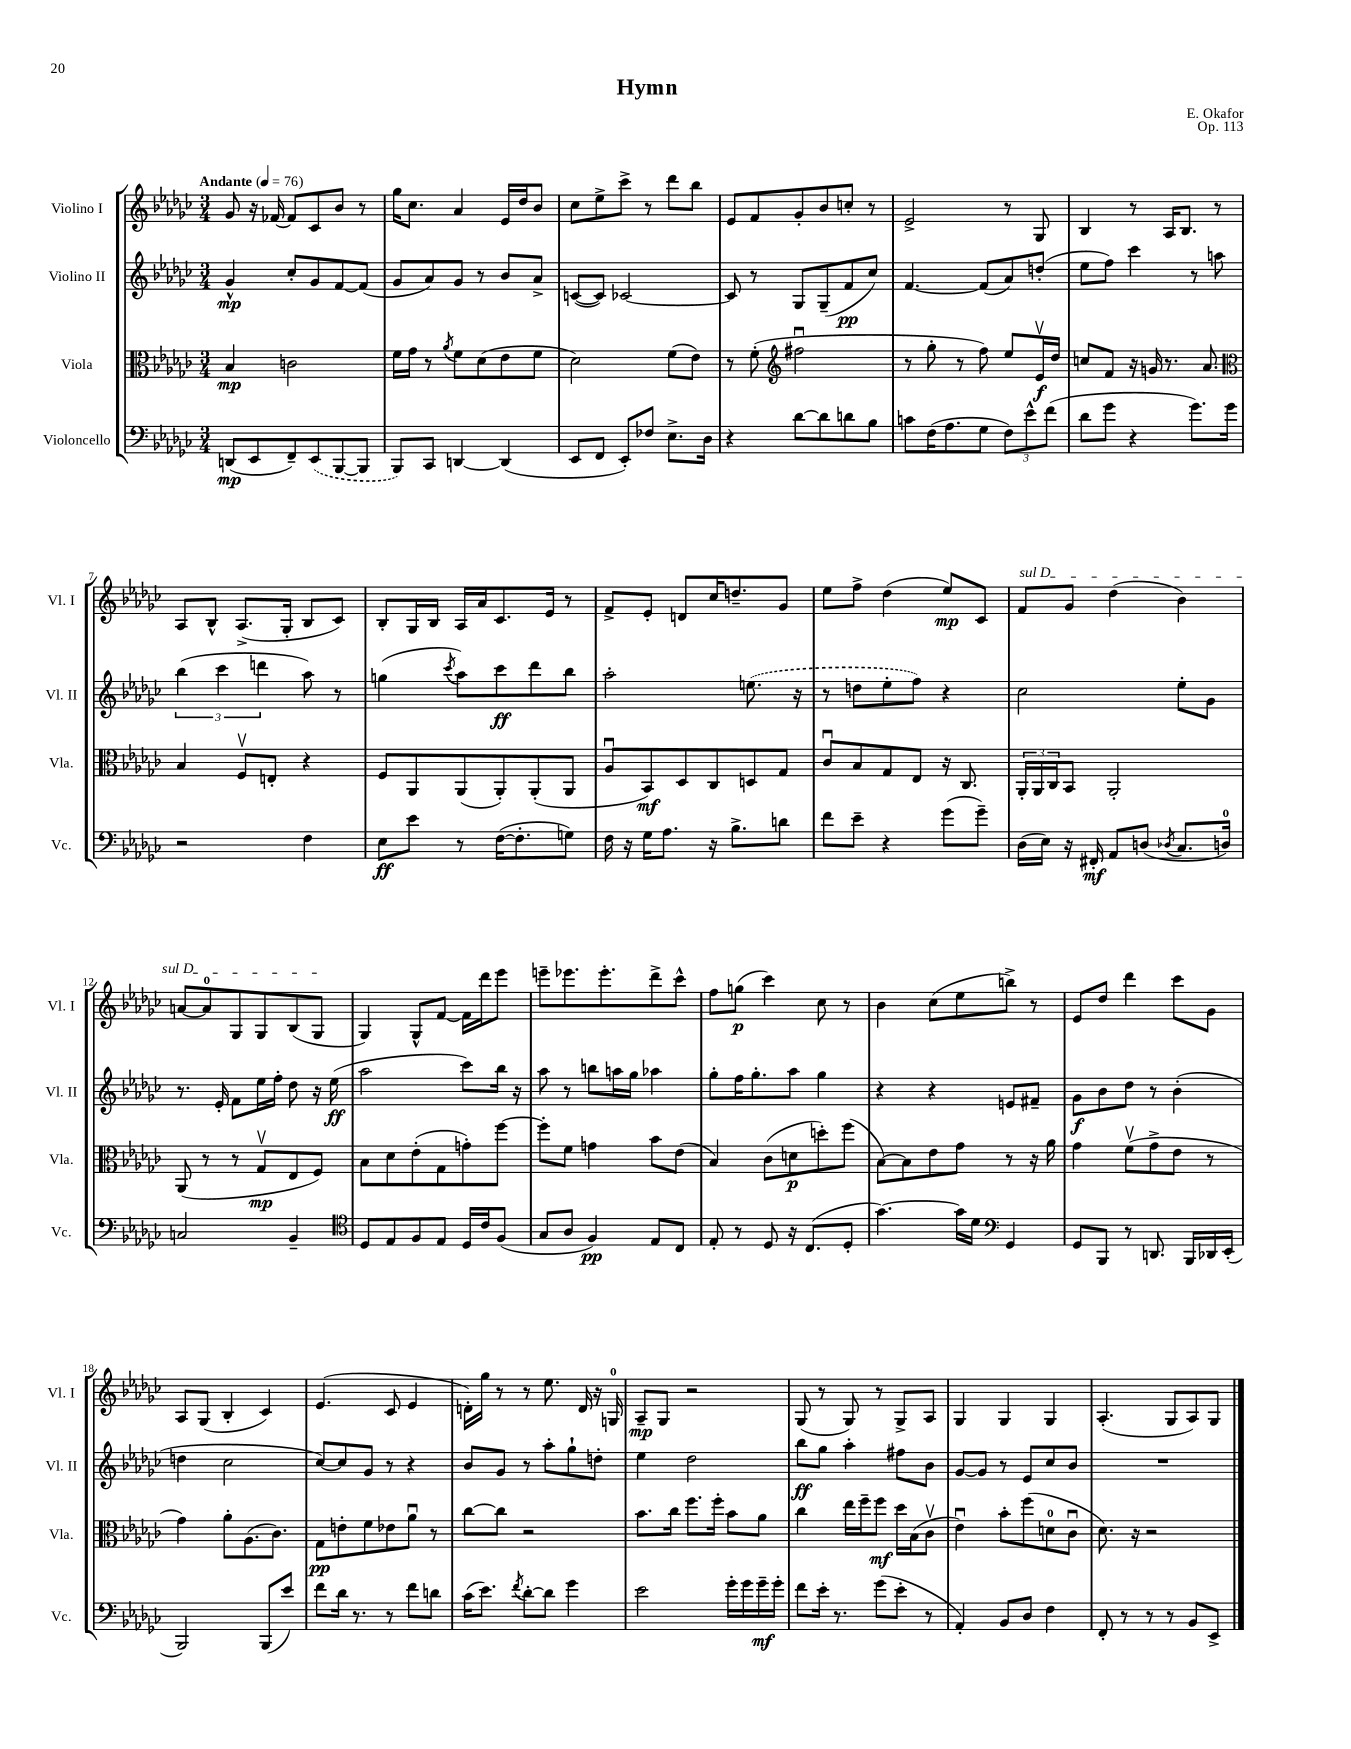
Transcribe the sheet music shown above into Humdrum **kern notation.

**kern	**kern	**kern	**kern
*staff4	*staff3	*staff2	*staff1
*clefF4	*clefC3	*clefG2	*clefG2
*k[b-e-a-d-g-c-]	*k[b-e-a-d-g-c-]	*k[b-e-a-d-g-c-]	*k[b-e-a-d-g-c-]
*M3/4	*M3/4	*M3/4	*M3/4
*MM76	*MM76	*MM76	*MM76
(8DD	4B-	4g-^^	8g-
8EE-	.	.	16r
.	.	.	[16f-
8FF~)	2c	8cc-'	8f-]
(8EE-	.	8g-	8c-
[8BBB-	.	[8f	8b-
8BBB-]	.	(8f]	8r
=	=	=	=
8BBB-)	16f	8g-	16gg-
.	16g-	.	8.cc-
8CC-	8r	8a-)	.
.	8qa-	.	.
[4DD	8f	8g-	4a-
.	(8d-	8r	.
(4DD]	8e-	8b-	16e-
.	.	.	16dd-
.	8f	8a-^	8b-
=	=	=	=
8EE-	2d-)	([8c	8cc-
8FF	.	8c])	8ee-^
8EE-')	.	[2c-	8ccc-^
8F-	.	.	8r
8.E-^	(8f	.	8ddd-
.	8e-)	.	8bb-
16D-	.	.	.
=	=	=	=
4r	8r	8c-]	8e-
.	(8f'	8r	8f
*	*clefG2	*	*
[8d-	2ff#u	8G-	8g-'
8d-]	.	(8G-~	8b-
8d	.	8f	8cc'
8B-	.	8cc-)	8r
=	=	=	=
8c	8r	[4.f	2e-^
(16F	8gg-'	.	.
8.A-	.	.	.
.	8r	.	.
8G-	8ff)	(8f]	.
12F)	8ee-	8a-)	8r
12e-^^	.	.	.
.	16e-v	(8dd'	8G-
(12f	.	.	.
.	16dd-	.	.
=	=	=	=
8d-	8cc	8ee-	4B-
8g-	8f	8ff)	.
4r	16r	4ccc-	8r
.	16g	.	.
.	8.r	.	16A-
.	.	.	8.B-
8.g-)	.	8r	.
.	8.a-	.	.
.	.	8aa	8r
16g-	.	.	.
=	=	=	=
*	*clefC3	*	*
2r	4B-	(6bb-	8A-
.	.	.	8B-^^
.	.	6ccc-	.
.	8Fv	.	(8.A-^
.	.	6ddd	.
.	8E'	.	.
.	.	.	16G-'
4F	4r	8aa-)	8B-
.	.	8r	8c-)
=	=	=	=
8E-	8F	(4gg	8B-'
8e-	8AA-	.	16G-
.	.	.	16B-
.	.	8qccc-	.
8r	(8AA-	8aa-)	16A-
.	.	.	16a-
([16F	8AA-')	8ccc-	8.c-
8.F']	.	.	.
.	(8AA-'	8ddd-	.
.	.	.	16e-
8G)	8AA-	8bb-	8r
=	=	=	=
16F	8A-u	2aa-'	8f^
16r	.	.	.
16G-	8BB-)	.	8e-'
8.A-	.	.	.
.	8D-	.	8d
16r	8C-	.	16cc-
8.B-^	.	.	8.dd~
.	8D	(8.ee	.
8d	8G-	.	8g-
.	.	16r	.
=	=	=	=
8f	8c-u	8r	8ee-
8e-~	8B-	8dd	8ff^
4r	8G-	8ee-'	(4dd-
.	8E-	8ff)	.
(8g-	16r	4r	8ee-)
.	8.C-	.	.
8g-~)	.	.	8c-
=	=	=	=
(16D-	24AA-'	2cc-	8f
.	24AA-	.	.
16E-)	.	.	.
.	24C-	.	.
16r	8BB-	.	8g-
16FF#'	.	.	.
8AA-	2AA-'	.	(4dd-
(8D	.	.	.
8qD-	.	.	.
8.C-	.	8ee-'	4b-)
.	.	8g-	.
16D)	.	.	.
=	=	=	=
2C	(8AA-	8.r	[8a
.	8r	.	8a]
.	.	16e-'	.
.	8r	8f	8G-
.	8G-v	16ee-	8G-
.	.	16ff'	.
4BB-~	8E-	8dd-	(8B-
.	8F)	16r	8G-
.	.	(16ee-	.
=	=	=	=
*clefC4	*	*	*
8D-	8B-	2aa-	4G-)
8E-	8d-	.	.
8F	(8e-'	.	8G-^^
8E-	8G-	.	[8f
16D-	8g')	8ccc-)	16f]
16c-	.	.	16ddd-
(8F	[8ff	16bb-	8eee-
.	.	16r	.
=	=	=	=
8G-	8ff']	8aa-	8eee~
8A-	8f	8r	8.eee-
4F)	4g	8bb	.
.	.	.	8.eee-'
.	.	16aa	.
.	.	16gg-	.
8E-	8b-	4aa-	8ddd-^
8C-	(8e-	.	8ccc-^^
=	=	=	=
8E-'	4B-)	8gg-'	8ff
8r	.	16ff	(8gg
.	.	8.gg-'	.
8D-	(8c-	.	4ccc-)
16r	8d	8aa-	.
(8.C-	.	.	.
.	8dd')	4gg-	8cc-
8D-'	(8ff	.	8r
=	=	=	=
[4.g-)	[8B-)	4r	4b-
.	8B-]	.	.
.	8e-	4r	(8cc-
16g-]	8g-	.	8ee-
16d-	.	.	.
*clefF4	*	*	*
4GG-	8r	8e	8bb^)
.	16r	8f#~	8r
.	16a-	.	.
=	=	=	=
8GG-	4g-	8g-	8e-
8BBB-	.	8b-	8dd-
8r	(8fv	8dd-	4ddd-
8.DD	8g-^	8r	.
.	8e-	(4b-'	8ccc-
16BBB-	.	.	.
16DD-	8r	.	8g-
(16EE-'	.	.	.
=	=	=	=
2BBB-)	4g-)	4dd	8A-
.	.	.	(8G-
.	8a-'	2cc-	4B-'
.	(8.A-	.	.
(8BBB-	.	.	4c-)
.	8.c-)	.	.
8e-)	.	.	.
=	=	=	=
8f	8G-	[8cc-)	(4.e-
16d-	8e'	8cc-]	.
8.r	.	.	.
.	8f	8g-	.
8r	8e-	8r	8c-
8f	8a-u	4r	4e-
8d	8r	.	.
=	=	=	=
(16c-	[8cc-	8b-	16d')
8.e-)	.	.	16gg-
.	8cc-]	8g-	8r
8qf	.	.	.
[8d-'	2r	8r	8r
8d-]	.	8aa-'	8.ee-
4g-	.	8gg-`	.
.	.	.	16d
.	.	8dd'	16r
.	.	.	16G
=	=	=	=
2e-	8.b-	4ee-	8A-~
.	.	.	8G-
.	16cc-	.	.
.	8.ff	2dd-	2r
.	16ff'	.	.
16g-'	8b-	.	.
16g-	.	.	.
16g-~	8a-	.	.
16g-'	.	.	.
=	=	=	=
8f	4cc-	8bb-	(8G-
16e-'	.	8gg-	8r
8.r	.	.	.
.	16ee-	4aa-'	8G-)
.	16ff~	.	.
(8g-	8ff	.	8r
8e-'	16dd-	8ff#	8G-^
.	(16B-	.	.
8r	8c-v	8b-	8A-
=	=	=	=
4AA-')	4e-u)	[8g-	4G-
.	.	8g-]	.
8BB-	8b-'	8r	4G-
8D-	(8ff	8e-	.
4F	8d	8cc-	4G-
.	8c-u	8b-	.
=	=	=	=
8FF'	8.d-)	2.r	(4.A-'
8r	.	.	.
.	16r	.	.
8r	2r	.	.
8r	.	.	8G-
8BB-	.	.	8A-)
8EE-^	.	.	8G-
==	==	==	==
*-	*-	*-	*-
